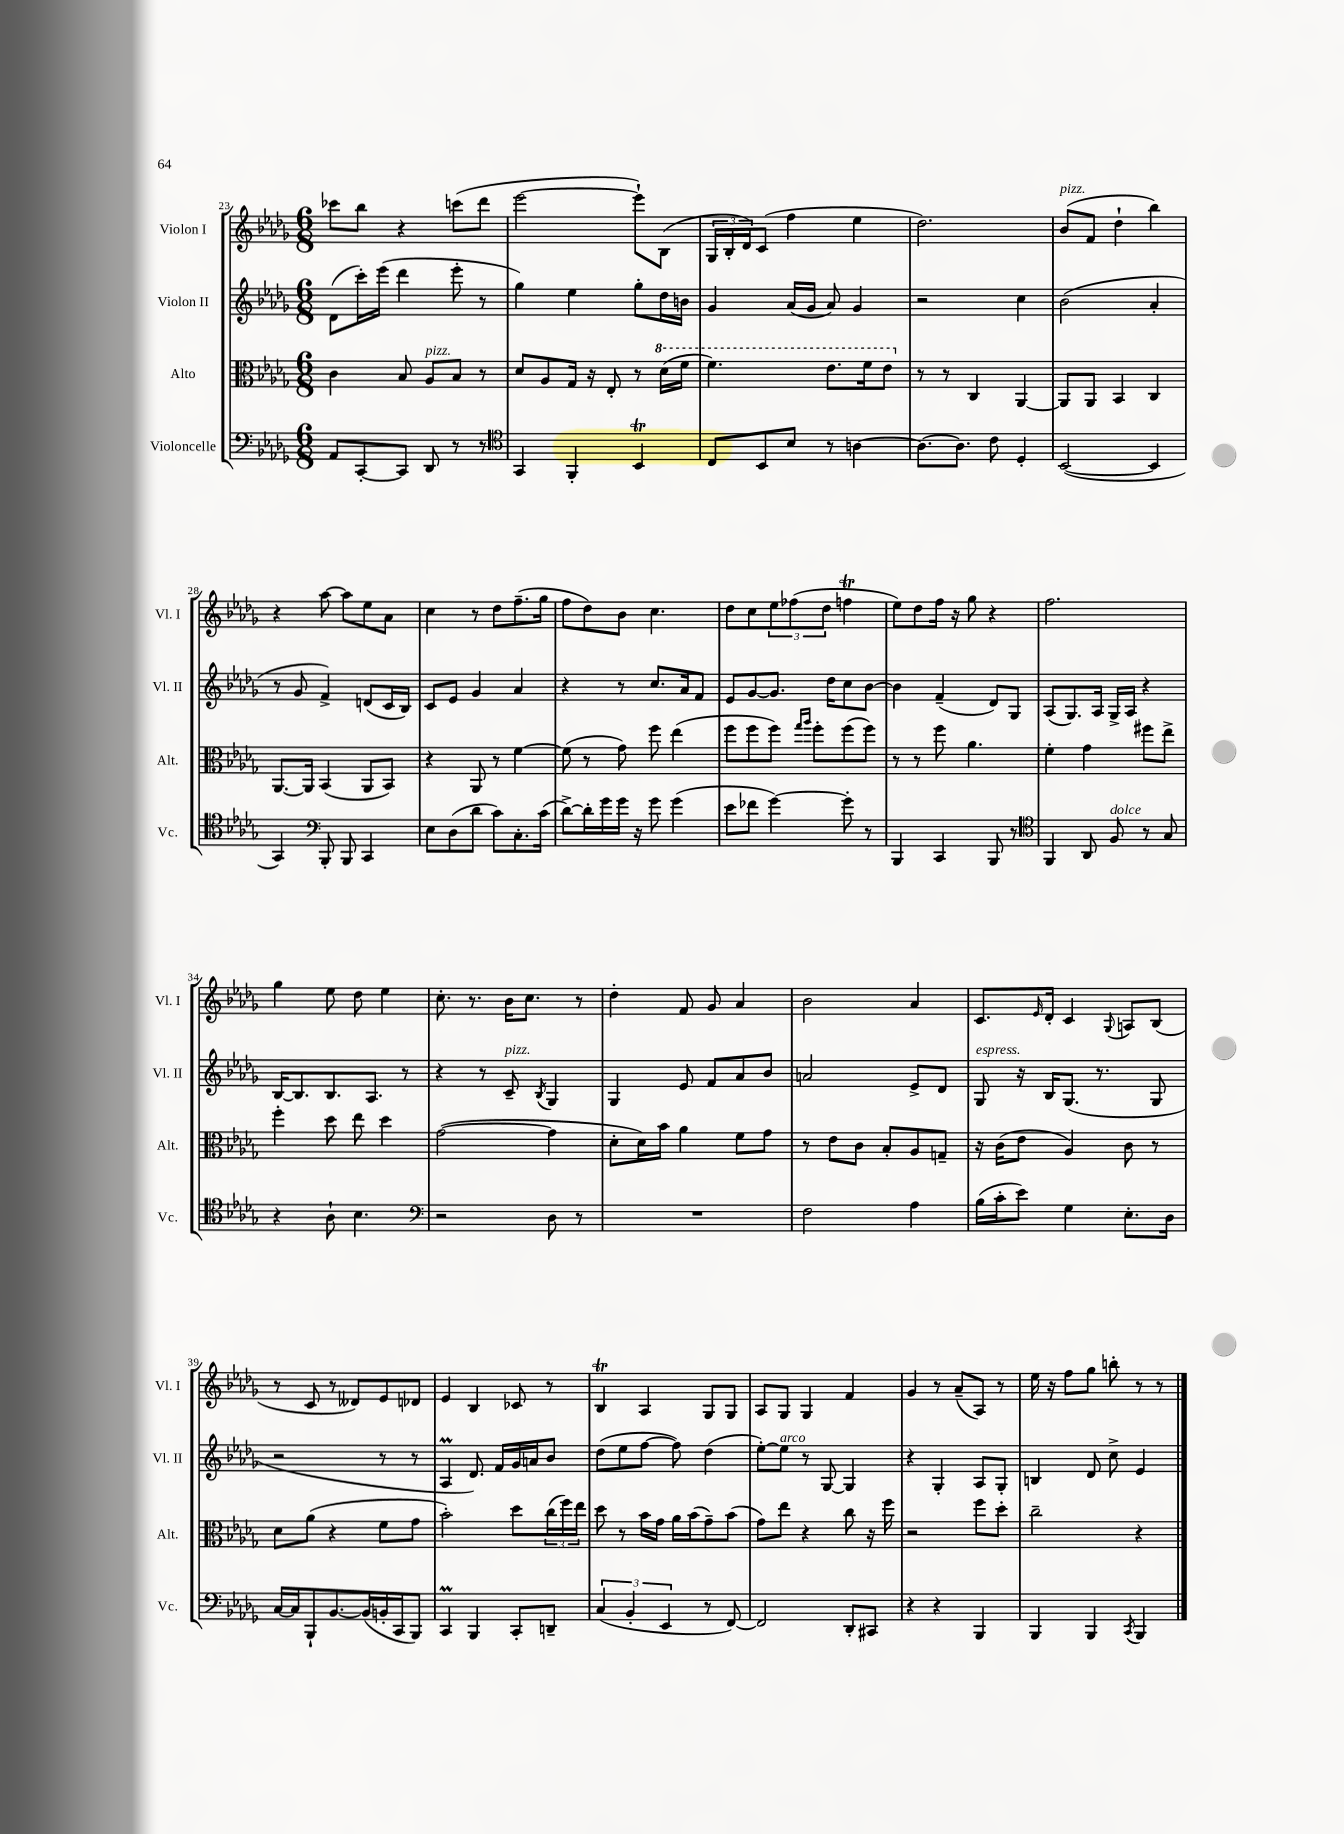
<<
\new StaffGroup <<
\new Staff = "s0" \with { instrumentName = "Violon I" shortInstrumentName = "Vl. I" } {
    \clef treble \key des \major \numericTimeSignature \time 6/8
    ces'''8 bes''8 r4 c'''8( des'''8 |
    ees'''2~ ees'''8-!) bes8( |
    \tuplet 3/2 { ges16 bes16-. des'16) } c'8( f''4 ees''4 |
    des''2.) |
    bes'8^\markup { \italic "pizz." }( f'8 des''4-! bes''4) |
    r4 aes''8~ aes''8 ees''8 aes'8 |
    c''4 r8 des''8 f''8.--( ges''16 |
    f''8 des''8) bes'8 c''4. |
    des''8 c''8 \tuplet 3/2 { ees''8 fes''8( des''8 } f''4\trill |
    ees''8) des''8 f''16 r16 ges''8 r4 |
    f''2. |
    ges''4 ees''8 des''8 ees''4 |
    c''8.-. r8. bes'16 c''8. r8 |
    des''4-. f'8 ges'8 aes'4 |
    bes'2 aes'4 |
    c'8. \grace { ees'16 } des'16-. c'4 \appoggiatura { ges8 } a8 bes8( |
    r8 c'8 r8 deses'8) ees'8 des'8 |
    ees'4 bes4 ces'8 r8 |
    bes4\trill aes4 ges8 ges8 |
    aes8 ges8 ges4 f'4 |
    ges'4 r8 aes'8--( aes8) r8 |
    ees''16 r16 f''8 ges''8 b''8-. r8 r8 \bar "|." |
}
\new Staff = "s1" \with { instrumentName = "Violon II" shortInstrumentName = "Vl. II" } {
    \clef treble \key des \major \numericTimeSignature \time 6/8
    des'8( c'''16-.) ees'''16( des'''4 ees'''8-. r8 |
    ges''4) ees''4 ges''8-. des''16 b'16 |
    ges'4 aes'16( ges'16 aes'8) ges'4 |
    r2 c''4 |
    bes'2( aes'4-. |
    r8 ges'8 f'4->) d'8( c'16 bes16) |
    c'8 ees'8 ges'4 aes'4 |
    r4 r8 c''8. aes'16 f'8 |
    ees'8 ges'8~ ges'8. des''16 c''8 bes'8~ |
    bes'4 f'4--( des'8) ges8 |
    aes8( ges8.) aes16 ges16-> aes16 r4 |
    bes16~ bes8. bes8. aes8. r8 |
    r4 r8 c'8--^\markup { \italic "pizz." } \acciaccatura { bes8 } ges4 |
    ges4 ees'8 f'8 aes'8 bes'8 |
    a'2 ees'8-> des'8 |
    ges8^\markup { \italic "espress." } r16 bes16 ges8.( r8. ges8 |
    r2 r8 r8 |
    aes4\prall des'8.) f'16 ges'16 a'16 bes'8 |
    des''8( ees''8 f''8~ f''8) des''4( |
    ees''8~-.) ees''8^\markup { \italic "arco" } r8 ges8~ ges4 |
    r4 ges4-. aes8 ges8-. |
    b4 des'8 c''8-> ees'4 \bar "|." |
}
\new Staff = "s2" \with { instrumentName = "Alto" shortInstrumentName = "Alt." } {
    \clef alto \key des \major \numericTimeSignature \time 6/8
    c'4 bes8 aes8^\markup { \italic "pizz." } bes8 r8 |
    des'8 aes8 ges16 r16 ees8-. r8 \ottava #1 des''16( f''16 |
    f''4.) ees''8. f''16 ees''8 \ottava #0 |
    r8 r8 c4 aes,4~ |
    aes,8 aes,8 bes,4 c4 |
    aes,8.~ aes,16 bes,4( aes,8 bes,8) |
    r4 aes,8 r8 f'4~ |
    f'8( r8 ges'8) f''8 ees''4( |
    f''8 f''8 f''8) \grace { ges''16 aes''16 } f''8-. f''8( f''8) |
    r8 r8 f''8 aes'4. |
    f'4-. ges'4 fis''8 ees''8-> |
    f''4-. des''8 ees''8 des''4 |
    ges'2~( ges'4 |
    des'8-. des'16) bes'16 aes'4 f'8 ges'8 |
    r8 ees'8 c'8 bes8-. aes8 g8-- |
    r16 c'16( ees'8 aes4) c'8 r8 |
    des'8 aes'8( r4 f'8 ges'8 |
    bes'2-.) des''8 \tuplet 3/2 { c''16( f''16) ees''16 } |
    des''8 r8 bes'16 ges'16 aes'16 bes'16( ges'8--) bes'8( |
    ges'8) ees''8 r4 c''8 r16 f''16 |
    r2 f''8 des''8-. |
    c''2-- r4 \bar "|." |
}
\new Staff = "s3" \with { instrumentName = "Violoncelle" shortInstrumentName = "Vc." } {
    \clef bass \key des \major \numericTimeSignature \time 6/8
    aes,8 c,8~-. c,8 des,8 r8 r8 |
    \clef tenor ges,4 f,4-. bes,4\trill |
    c8 bes,8 bes8 r8 a4~ |
    a8.~ a8. c'8 des4-. |
    bes,2~( bes,4 |
    ges,4) \clef bass bes,,8-. bes,,8 c,4 |
    ees8 des8( des'8 c'8) c8.-. c'16( |
    des'8~->) des'16-. ges'16 ges'16 r16 ges'8 ges'4( |
    ees'8 fes'8 ges'4~) ges'8-. r8 |
    bes,,4 c,4 bes,,8 r8 |
    \clef tenor f,4 aes,8 f8^\markup { \italic "dolce" } r8 ges8 |
    r4 aes8-! bes4. |
    \clef bass r2 des8 r8 |
    R2. |
    f2 aes4 |
    bes16( c'16-. ees'8) ges4 ees8.-. des16 |
    c16~ c16 bes,,8-! bes,8.~ bes,16( b,16-. c,16 bes,,8) |
    c,4\prall bes,,4 c,8-. d,8-- |
    \tuplet 3/2 { c4( bes,4-. ees,4 } r8 f,8~) |
    f,2 des,8-. cis,8 |
    r4 r4 bes,,4 |
    bes,,4 bes,,4 \acciaccatura { c,8 } bes,,4 \bar "|." |
}
>>
>>
\layout { \context { \Score currentBarNumber = #23 } }
